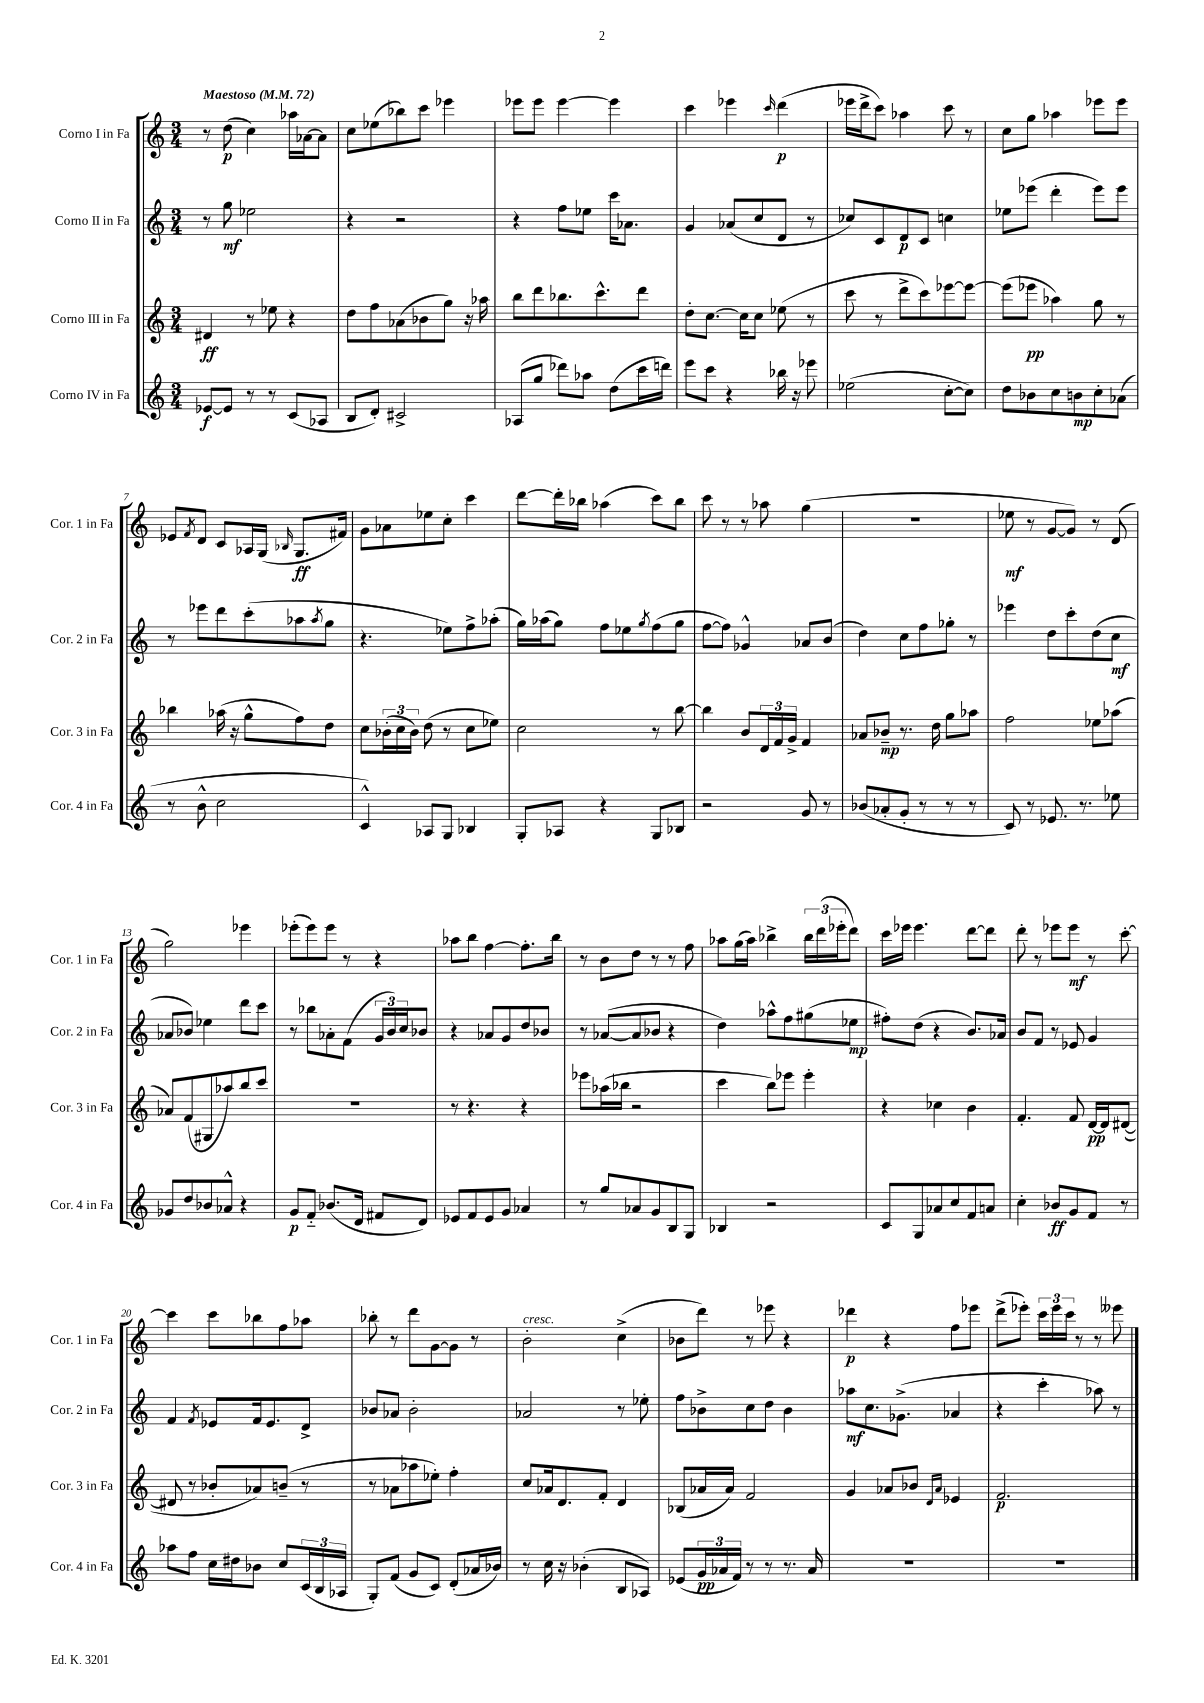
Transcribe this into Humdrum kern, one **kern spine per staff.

**kern	**dynam	**kern	**dynam	**kern	**dynam	**kern	**dynam
*part4	*part4	*part3	*part3	*part2	*part2	*part1	*part1
*staff4	*staff4	*staff3	*staff3	*staff2	*staff2	*staff1	*staff1
*I"Corno IV in Fa	*	*I"Corno III in Fa	*	*I"Corno II in Fa	*	*I"Corno I in Fa	*
*I'Cor. 4 in Fa	*	*I'Cor. 3 in Fa	*	*I'Cor. 2 in Fa	*	*I'Cor. 1 in Fa	*
*clefG2	*	*clefG2	*	*clefG2	*	*clefG2	*
*k[]	*	*k[]	*	*k[]	*	*k[]	*
*M3/4	*	*M3/4	*	*M3/4	*	*M3/4	*
*MM72	*	*MM72	*	*MM72	*	*MM72	*
=1	=1	=1	=1	=1	=1	=1	=1
!	!	!	!	!	!	!LO:TX:a:B:t=Maestoso	!
[8e-X/L	f	4d#X/	ff	8r	.	8r	.
8e-/J]	.	.	.	8gg\	mf	(8dd\	p
8r	.	8r	.	2ee-X\	.	4cc\)	.
8r	.	8ee-X\	.	.	.	.	.
(8c/L	.	4r	.	.	.	16aa-X\LL	.
.	.	.	.	.	.	[16a-X\J	.
8A-X/J	.	.	.	.	.	8a-\J]	.
=2	=2	=2	=2	=2	=2	=2	=2
8B/L	.	8dd\L	.	4r	.	8cc\L	.
8d'/J)	.	8ff\	.	.	.	(8ee-X\	.
2c#X^/	.	(8a-X\	.	2r	.	8bb-X\)	.
.	.	8b-X\	.	.	.	8ccc\J	.
.	.	8gg\J)	.	.	.	4eee-X\	.
.	.	16r	.	.	.	.	.
.	.	16aa-X\	.	.	.	.	.
=3	=3	=3	=3	=3	=3	=3	=3
(8A-X/L	.	8bb\L	.	4r	.	8eee-X\L	.
8gg/J	.	8ddd\	.	.	.	8eee-\J	.
8ddd-X\L)	.	8.bb-X\	.	8ff\L	.	[4eee-\	.
8aa-X\J	.	.	.	8ee-X\J	.	.	.
.	.	8.ccc^^\	.	.	.	.	.
(8dd\L	.	.	.	16ccc\KL	.	4eee-\]	.
.	.	.	.	8.a-X\J	.	.	.
16ccc\L	.	8ddd\J	.	.	.	.	.
16dddn\JJ)	.	.	.	.	.	.	.
=4	=4	=4	=4	=4	=4	=4	=4
8eee\L	.	8dd'\L	.	4g/	.	4ccc\	.
8ccc\J	.	[8.cc\J	.	.	.	.	.
4r	.	.	.	(8a-X/L	.	4eee-X\	.
.	.	16cc\KL]	.	.	.	.	.
.	.	8cc\J	.	8cc/	.	.	.
.	.	.	.	.	.	16qqccc/	.
16bb-X\	.	(8ee-X\	.	8d/J	.	(4ddd\	p
16r	.	.	.	.	.	.	.
8eee-X\	.	8r	.	8r	.	.	.
=5	=5	=5	=5	=5	=5	=5	=5
(2ee-X\	.	8ccc\	.	8cc-X/L)	.	16eee-X\LL	.
.	.	.	.	.	.	16ddd^\J	.
.	.	8r	.	8c/	.	8ccc\J)	.
.	.	8ddd^\L	.	8d/	p	4aa-X\	.
.	.	8ccc\)	.	8c/J	.	.	.
[8cc'\L	.	[8eee-X\	.	4ccn\	.	8ccc\	.
8cc\J])	.	8eee-\J_	.	.	.	8r	.
=6	=6	=6	=6	=6	=6	=6	=6
8dd\L	.	(8eee-\L]	.	8ee-X\L	.	8cc\L	.
8b-X\	.	8eee-X\J	pp	(8eee-X\J	.	8gg\J	.
8cc\	.	4aa-X\)	.	4ddd'\	.	4aa-X\	.
8bn\	mp	.	.	.	.	.	.
8cc'\	.	8gg\	.	8eee-\L)	.	8eee-X\L	.
(8a-X\J	.	8r	.	8eee-\J	.	8eee-\J	.
!!LO:LB:g=z
=7	=7	=7	=7	=7	=7	=7	=7
8r	.	4bb-X\	.	8r	.	8e-X/L	.
.	.	.	.	.	.	8qf/	.
8b^^\	.	.	.	8eee-X\L	.	8d/J	.
2cc\	.	(16aa-X\	.	8ddd\	.	8c/L	.
.	.	16r	.	.	.	.	.
.	.	8gg^^\L	.	(8ccc'\	.	16A-X/L	.
.	.	.	.	.	.	(16G/JJ	.
.	.	.	.	.	.	16qqB-X/	.
.	.	8ff\)	.	8aa-X\	.	8.G/L	ff
.	.	.	.	8qaa-/	.	.	.
.	.	8dd\J	.	8gg\J	.	.	.
.	.	.	.	.	.	16f#X/Jk)	.
=8	=8	=8	=8	=8	=8	=8	=8
4c^^/)	.	8cc\L	.	4.r	.	8g\L	.
.	.	(24b-X'\L	.	.	.	8a-X\	.
.	.	24cc\	.	.	.	.	.
.	.	24b-\JJ)	.	.	.	.	.
8A-X/L	.	(8dd\	.	.	.	8ee-X\	.
8G/J	.	8r	.	8ee-X\L)	.	8cc'\J	.
4B-X/	.	8cc\L	.	8ff^\	.	4ccc\	.
.	.	8ee-X\J)	.	(8aa-X'\J	.	.	.
=9	=9	=9	=9	=9	=9	=9	=9
8G'/L	.	2cc\	.	16gg\LL)	.	[8ddd\L	.
.	.	.	.	(16aa-X\J	.	.	.
8A-X/J	.	.	.	8gg\J)	.	16ddd'\L]	.
.	.	.	.	.	.	16bb-X\JJ	.
4r	.	.	.	8ff\L	.	(4aa-X\	.
.	.	.	.	8ee-X\	.	.	.
.	.	.	.	8qgg/	.	.	.
8G/L	.	8r	.	(8ff\	.	8ccc\L)	.
8B-X/J	.	[8bb\	.	8gg\J	.	8bb-\J	.
=10	=10	=10	=10	=10	=10	=10	=10
2r	.	4bb\]	.	[8ff\L	.	8ccc\	.
.	.	.	.	8ff\J])	.	8r	.
.	.	8b/L	.	4g-X^^/	.	8r	.
.	.	24d/L	.	.	.	8aa-X\	.
.	.	24f/	.	.	.	.	.
.	.	24g^/JJ	.	.	.	.	.
8g/	.	4f/	.	8a-X/L	.	(4gg\	.
8r	.	.	.	(8b/J	.	.	.
=11	=11	=11	=11	=11	=11	=11	=11
(8b-X/L	.	8a-X/L	.	4dd\)	.	2.r	.
8a-X'/	.	8b-X~/J	mp	.	.	.	.
8g'/J	.	8.r	.	8cc\L	.	.	.
8r	.	.	.	8ff\	.	.	.
.	.	16dd\	.	.	.	.	.
8r	.	8gg\L	.	8gg-X'\J	.	.	.
8r	.	8aa-X\J	.	8r	.	.	.
=12	=12	=12	=12	=12	=12	=12	=12
8c/)	.	2ff\	.	4eee-X\	.	8ee-X\	mf
8r	.	.	.	.	.	8r	.
8.e-X/	.	.	.	8dd\L	.	[8g/L	.
.	.	.	.	8ccc'\	.	8g/J])	.
8.r	.	.	.	.	.	.	.
.	.	8ee-X\L	.	(8dd\	.	8r	.
8ee-X\	.	(8aa-X\J	.	8cc\J	mf	(8d/	.
!!LO:LB:g=z
=13	=13	=13	=13	=13	=13	=13	=13
8g-X/L	.	8a-X/L)	.	8a-X/L	.	2gg\)	.
8dd/	.	(8f/	.	8b-X/J)	.	.	.
8b-X/	.	8G#X/	.	4ee-X\	.	.	.
8a-X^^/J	.	8aa-X/)	.	.	.	.	.
4r	.	8bb/	.	8ddd\L	.	4eee-X\	.
.	.	8ccc/J	.	8ccc\J	.	.	.
=14	=14	=14	=14	=14	=14	=14	=14
8g/L	p	2.r	.	8r	.	(8eee-X'\L	.
8f/J	.	.	.	8bb-X\L	.	8eee-\)	.
(8.b-X/L	.	.	.	8a-X'\	.	8eee-\J	.
.	.	.	.	(8f\J	.	8r	.
16d/Jk	.	.	.	.	.	.	.
8f#X/L	.	.	.	24g/LL	.	4r	.
.	.	.	.	24b/)	.	.	.
.	.	.	.	24cc/J	.	.	.
8d/J)	.	.	.	8b-X/J	.	.	.
=15	=15	=15	=15	=15	=15	=15	=15
8e-X/L	.	8r	.	4r	.	8aa-X\L	.
8f/	.	4.r	.	.	.	8bb\J	.
8e-/	.	.	.	8a-X/L	.	[4ff\	.
8g/J	.	.	.	8g/	.	.	.
4a-X/	.	4r	.	8dd/	.	8.ff'\L]	.
.	.	.	.	8b-X/J	.	.	.
.	.	.	.	.	.	16bb\Jk	.
=16	=16	=16	=16	=16	=16	=16	=16
8r	.	8eee-X\L	.	8r	.	8r	.
8gg/L	.	(16aa-X\L	.	([8a-X/L	.	8b\L	.
.	.	16bb-X\JJ	.	.	.	.	.
8a-X/	.	2r	.	8a-/]	.	8dd\J	.
8g/	.	.	.	8b-X/J	.	8r	.
8B/	.	.	.	4r	.	8r	.
8G/J	.	.	.	.	.	8ff\	.
=17	=17	=17	=17	=17	=17	=17	=17
4B-X/	.	4ccc\	.	4dd\)	.	8aa-X\L	.
.	.	.	.	.	.	(16gg\L	.
.	.	.	.	.	.	16aa-\JJ)	.
2r	.	8bb\L)	.	8aa-X^^\L	.	4bb-X^\	.
.	.	8eee-X\J	.	8ff\	.	.	.
.	.	4eee-'\	.	(8gg#X\	.	24bb-\LL	.
.	.	.	.	.	.	(24ddd\	.
.	.	.	.	.	.	24eee-X'\J	.
.	.	.	.	8ee-X\J	mp	8ddd\J)	.
=18	=18	=18	=18	=18	=18	=18	=18
8c/L	.	4r	.	8ff#X'\L)	.	16ccc\LL	.
.	.	.	.	.	.	16eee-X\JJ	.
8G/	.	.	.	(8dd\J	.	4.eee-\	.
8a-X/	.	4cc-X\	.	4r	.	.	.
8cc/	.	.	.	.	.	.	.
8f/	.	4b\	.	8.b/L)	.	[8ddd\L	.
8an/J	.	.	.	.	.	8ddd\J]	.
.	.	.	.	16a-X/Jk	.	.	.
=19	=19	=19	=19	=19	=19	=19	=19
4cc'\	.	4.f'/	.	8b/L	.	8ddd'\	.
.	.	.	.	8f/J	.	8r	.
8b-X/L	ff	.	.	8r	.	8eee-X\L	.
8g/	.	8f/	.	8e-X/	.	8eee-\J	mf
8f/J	.	[16d/LL	pp	4g/	.	8r	.
.	.	16d/J]	.	.	.	.	.
8r	.	([8d#X/J	.	.	.	[8ccc'\	.
!!LO:LB:g=z
=20	=20	=20	=20	=20	=20	=20	=20
8aa-X\L	.	8d#X/]	.	4f/	.	4ccc\]	.
8ff\J	.	8r	.	.	.	.	.
.	.	.	.	8qf/	.	.	.
16cc\LL	.	8b-X'/L	.	8e-X/L	.	8ccc\L	.
16dd#X\J	.	.	.	.	.	.	.
8b-X\J	.	8a-X/)	.	16f/k	.	8bb-X\	.
.	.	.	.	8.e-/	.	.	.
8cc/L	.	(8bn~/J	.	.	.	8ff\	.
(24c/L	.	8r	.	8d^/J	.	8aa-X\J	.
24B/	.	.	.	.	.	.	.
24A-X/JJ	.	.	.	.	.	.	.
=21	=21	=21	=21	=21	=21	=21	=21
8G'/L)	.	8r	.	8b-X/L	.	8bb-X'\	.
(8f/J	.	8a-X\L	.	8a-X/J	.	8r	.
8g/L	.	8aa-X\	.	2b-'\	.	8ddd\L	.
8c/J)	.	8ee-X'\J)	.	.	.	[8g\	.
(8d'/L	.	4ff'\	.	.	.	8g\J]	.
16a-X/L	.	.	.	.	.	8r	.
16b-X/JJ)	.	.	.	.	.	.	.
=22	=22	=22	=22	=22	=22	=22	=22
!	!	!	!	!	!	!LO:TX:a:i:t=cresc.	!
8r	.	8cc/L	.	2a-X/	.	2b'\	.
16cc\	.	16a-X/k	.	.	.	.	.
16r	.	8.d/	.	.	.	.	.
(4b-X'\	.	.	.	.	.	.	.
.	.	8f'/J	.	.	.	.	.
8B/L	.	4d/	.	8r	.	(4cc^\	.
8A-X/J)	.	.	.	8ee-X'\	.	.	.
=23	=23	=23	=23	=23	=23	=23	=23
(8e-X/L	.	(8B-X/L	.	8ff\L	.	8b-X\L	.
24g/L	pp	16a-X/L	.	8b-X^\	.	8ddd\J)	.
24a-X/	.	.	.	.	.	.	.
.	.	16a-/JJ)	.	.	.	.	.
24f/JJ)	.	.	.	.	.	.	.
8r	.	2f/	.	8cc\	.	8r	.
8r	.	.	.	8dd\J	.	8eee-X\	.
8.r	.	.	.	4b-\	.	4r	.
16a-/	.	.	.	.	.	.	.
=24	=24	=24	=24	=24	=24	=24	=24
2.r	.	4g/	.	8aa-X\L	mf	4ddd-X\	p
.	.	.	.	8.cc\	.	.	.
.	.	8a-X/L	.	.	.	4r	.
.	.	.	.	(8.g-X^\J	.	.	.
.	.	8b-X/J	.	.	.	.	.
.	.	16qqd/LL	.	.	.	.	.
.	.	16qqa-/JJ	.	.	.	.	.
.	.	4e-X/	.	4a-X/	.	8ff\L	.
.	.	.	.	.	.	8eee-X\J	.
=25	=25	=25	=25	=25	=25	=25	=25
2.r	.	2.f/	p	4r	.	(8ddd^\L	.
.	.	.	.	.	.	8eee-X'\J)	.
.	.	.	.	4ccc'\	.	24ccc\LL	.
.	.	.	.	.	.	24eee-\	.
.	.	.	.	.	.	24ccc\JJ	.
.	.	.	.	.	.	8r	.
.	.	.	.	8aa-X\)	.	8r	.
.	.	.	.	8r	.	8eee--X\	.
==	==	==	==	==	==	==	==
*-	*-	*-	*-	*-	*-	*-	*-
